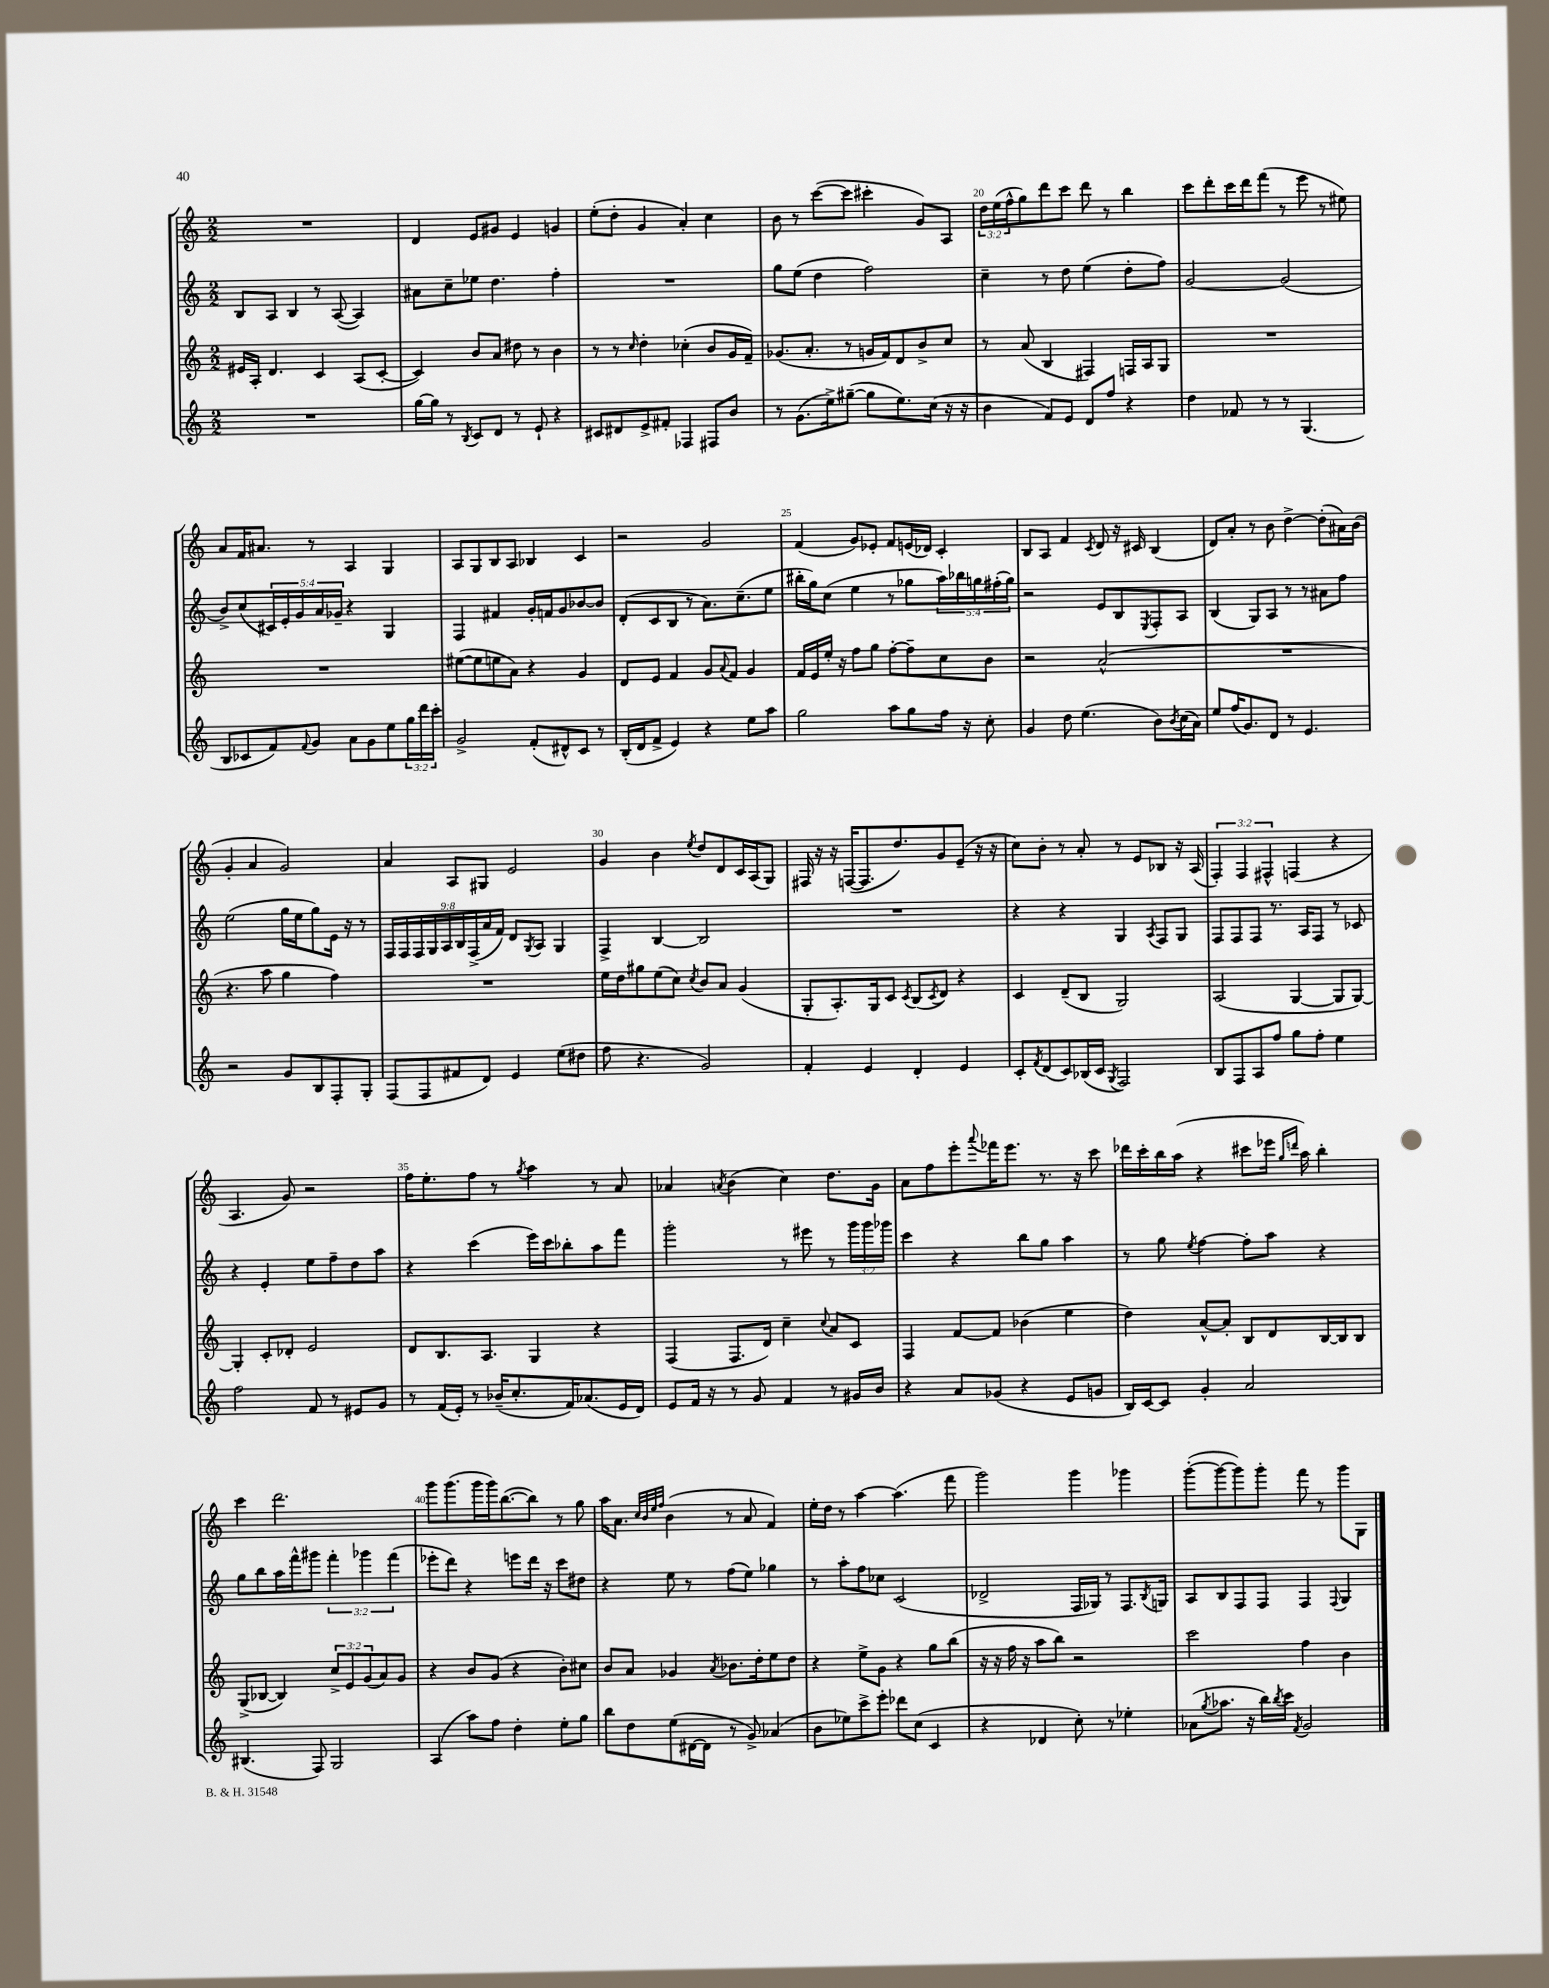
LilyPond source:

<<
\new StaffGroup <<
\new Staff = "s0" {
    \clef treble \key c \major \numericTimeSignature \time 2/2 \override Staff.TupletNumber.text = #tuplet-number::calc-fraction-text
    R1 |
    d'4 e'8 gis'8 e'4 g'4 |
    e''8-.( d''8-. g'4 a'4-.) c''4 |
    b'8 r8 c'''8~( c'''8 cis'''4-. g'8) a8 |
    \tuplet 3/2 { d''16 e''16( f''16-^ } g''8) d'''8 c'''8 d'''8 r8 b''4 |
    c'''8 d'''8-. c'''16 d'''16 f'''8( r8 e'''8 r8 eis''8) |
    a'8 f'16 ais'8. r8 a4 g4 |
    a8 g8 b8 a8 bes4 c'4 |
    r2 g'2 |
    f'4( g'8) ees'8-. f'8 e'16( des'16) c'4-. |
    b8 a8 f'4 \acciaccatura { c'8 } d'8 r16 cis'16 b4( |
    d'8) a'8-. r8 b'8 d''4~-> d''8-.( ais'16) b'16( |
    g'4-. a'4 g'2) |
    a'4 a8 gis8 e'2 |
    g'4 b'4 \acciaccatura { e''8 } d''8 d'8 c'16 a16( g8) |
    fis16 r16 r16 f16~( f8. d''8.) g'8 e'8--( r16 r16 |
    c''8) b'8-. r8 a'8-. r8 e'8 bes8 r16 a16( |
    \tuplet 3/2 { f4-.) f4 fis4-^ } f4( r4 |
    a4. g'8) r2 |
    f''16 e''8.-. f''8 r8 \acciaccatura { g''8 } a''4 r8 a'8 |
    aes'4 \acciaccatura { a'8 } b'4( c''4) d''8. g'16 |
    a'8 f''8 e'''8-. \appoggiatura { a'''8 } fes'''16 e'''8. r8. r16 c'''8 |
    des'''16 c'''16-. b''16 a''16( r4 cis'''8 ees'''16 \grace { g''16 d'''16 } a''16) b''4-. |
    c'''4 d'''2. |
    g'''8 g'''8.( g'''16 g'''16) b''8.~( b''8) r8 g''8 |
    a''16 a'8. \grace { c''32 b'32 e''32 f''32 } b'4( r8 a'8 f'4) |
    e''16-. d''16 r8 a''4~ a''4.( f'''8 |
    g'''2) g'''4 ges'''4 |
    g'''8~-.( g'''8~ g'''8) g'''8-. f'''8 r8 g'''8 g8 \bar "|." |
}
\new Staff = "s1" {
    \clef treble \key c \major \numericTimeSignature \time 2/2 \override Staff.TupletNumber.text = #tuplet-number::calc-fraction-text
    b8 a8 b4 r8 a8~( a4) |
    ais'8 c''8-- ees''8 d''4. f''4-. |
    R1 |
    g''8 e''8( d''4 f''2) |
    c''4-- r8 d''8 e''4( d''8-. f''8) |
    g'2~ g'2( |
    b'8->) c''8( \tuplet 5/4 { cis'16) e'16-. g'16 a'16 ges'16-- } r4 g4 |
    f4 fis'4 g'16-. f'16 g'8 bes'8~ bes'8 |
    d'8-.( c'8 b8 r8 a'8.) c''8.--( e''8 |
    bis''16-. g''16) c''8( e''4 r8 ges''8 \tuplet 5/4 { a''16) bes''16 g''16 fis''16-.( g''16) } |
    r2 e'8 b8 \acciaccatura { e8 } f8-. a8 |
    b4( g8) a8 r8 r8 ais'8 f''8 |
    e''2( g''16 e''16 g''8) e'16 r16 r8 |
    \tuplet 9/8 { f16 f16 f16 g16 a16 b16 f16->( a'16 f'16) } d'8 \acciaccatura { g8 } a8 g4 |
    f4-> b4~ b2 |
    R1 |
    r4 r4 g4 \acciaccatura { a8 } f8 g8 |
    f8 f8 f8 r8. a16 f8 r8 ces'8 |
    r4 e'4-. e''8 f''8-- d''8 a''8 |
    r4 c'''4( e'''16) c'''16 bes''8-. a''8 f'''8 |
    g'''2-. r8 eis'''8 r8 \tuplet 3/2 { g'''16 g'''16 ges'''16 } |
    c'''4 r4 b''8 g''8 a''4 |
    r8 g''8 \acciaccatura { e''8 } f''4~ f''8-. a''8 r4 |
    g''8 b''8 a''16 f'''16-^ gis'''8 \tuplet 3/2 { f'''4-. ges'''4 f'''4( } |
    ees'''8-. d'''8) r4 e'''8 d'''16 r16 c'''8 dis''8 |
    r4 e''8 r8 f''8( e''8) ges''4 |
    r8 a''8-. f''8 ces''8 c'2( |
    des'2-> f16 ges16) r8 f8. \acciaccatura { b8 } g16 |
    a8 b8 f8 f8 f4 \appoggiatura { f8 } g4 \bar "|." |
}
\new Staff = "s2" {
    \clef treble \key c \major \numericTimeSignature \time 2/2 \override Staff.TupletNumber.text = #tuplet-number::calc-fraction-text
    eis'16 a16-. d'4. c'4 a8( c'8~-. |
    c'4) b'8 a'8 dis''8 r8 b'4 |
    r8 r8 \grace { c''16 } d''4-. ces''4-.( b'8 g'16 f'16--) |
    ges'8.( a'8.-. r8 g'16 f'16) d'8 b'8-> c''8 |
    r8 a'8( b4 fis4) f16 a16 g8 |
    R1 |
    R1 |
    eis''8~( eis''8 e''8 a'8) r4 g'4 |
    d'8 e'8 f'4 g'8 \appoggiatura { a'8 } f'8 g'4 |
    f'16 e'16 e''16-. r16 f''8 g''8 f''8~-. f''8-- c''8 b'8 |
    r2 a'2-^( |
    R1 |
    r4. a''8 g''4 f''4) |
    R1 |
    e''16 d''16 gis''8 e''8( c''8) \acciaccatura { c''8 } b'8 a'8 g'4( |
    g8-. a8.-.) g16 c'8 \acciaccatura { c'8 } b8( \acciaccatura { c'8 } d'8) r4 |
    c'4 d'8--( b8 g2) |
    a2( g4~ g8 g8~) |
    g4-. c'8-. des'8-. e'2 |
    d'8 b8. a8. g4 r4 |
    f4( f8. d'16) c''4-- \appoggiatura { c''8 } a'8 c'8 |
    f4 f'8~ f'8 bes'4( e''4 |
    d''4) a'8~-^ a'8-. b8 d'8 b16~ b16 b8 |
    g8->( bes8~ bes4) \tuplet 3/2 { c''8-> e'8 g'8( } a'8) g'8 |
    r4 b'8 g'8( r4 b'8-.) cis''8 |
    b'8 a'8 ges'4 \acciaccatura { a'8 } bes'8. d''16-. e''8 d''8 |
    r4 e''8-> g'8 r4 g''8 b''8( |
    r16 r16 f''16 r16 a''8 b''8) r2 |
    c'''2 f''4 b'4 \bar "|." |
}
\new Staff = "s3" {
    \clef treble \key c \major \numericTimeSignature \time 2/2 \override Staff.TupletNumber.text = #tuplet-number::calc-fraction-text
    R1 |
    g''16~ g''16 r8 \acciaccatura { b8 } c'8 d'8 r8 e'8-! r4 |
    cis'8 dis'8 e'8-> fis'8-. fes4 fis8 b'8 |
    r8 g'8.( e''16->) gis''8~--( gis''8 e''8.) c''16( r16 r16 |
    b'4 f'8) e'8 d'8 f''8 r4 |
    d''4 fes'8 r8 r8 g4.( |
    b8 ces'8 f'8) \appoggiatura { f'8 } g'8 a'8 g'8 e''8 \tuplet 3/2 { g''16 d'''16 c'''16-. } |
    g'2-> f'8-.( dis'8-^) c'8 r8 |
    b16-.( d'16 f'8-> e'4) r4 e''8 a''8 |
    g''2 a''8 g''8 f''16 r16 c''8-. |
    g'4 d''8 e''4.( b'8) \acciaccatura { b'8 } c''16( a'16) |
    e''8 f''16( g'8.) d'8 r8 e'4. |
    r2 g'8 b8 f8-. g8-. |
    f8( f8 fis'8 d'8) e'4 e''8( dis''8 |
    f''8 r4. g'2) |
    f'4-. e'4 d'4-. e'4 |
    c'8-. \acciaccatura { f'8 } d'8( c'8) bes16( c'16 \acciaccatura { g8 } f2) |
    b8 f8 a8 f''8 g''8 f''8-. e''4 |
    f''2 f'8 r8 eis'8 g'8 |
    r8 f'16( e'16-.) r8 bes'16--( c''8.-. f'16) aes'8.( e'16 d'16) |
    e'8 f'16 r16 r8 g'8 f'4 r8 gis'16 b'16 |
    r4 a'8 ges'8( r4 e'8 g'8 |
    b16) c'16~ c'8 g'4-. a'2 |
    bis4.( f8) g2 |
    a4( a''8) f''8 d''4-. e''8-. g''8 |
    b''8 d''8 e''8( dis'16~ dis'16 r8 g'8->) aes'4( |
    b'8 ees''8) c'''8-> e'''8-. des'''8 c''8( c'4 |
    r4 des'4 c''8-.) r8 ees''4-. |
    aes'8( \acciaccatura { g''8 } aes''8. r16 b''16) \acciaccatura { b''8 } c'''16 \acciaccatura { f'8 } g'2 \bar "|." |
}
>>
>>
\layout { \context { \Score currentBarNumber = #16 \override BarNumber.break-visibility = ##(#f #t #t) barNumberVisibility = #(every-nth-bar-number-visible 5) } }
